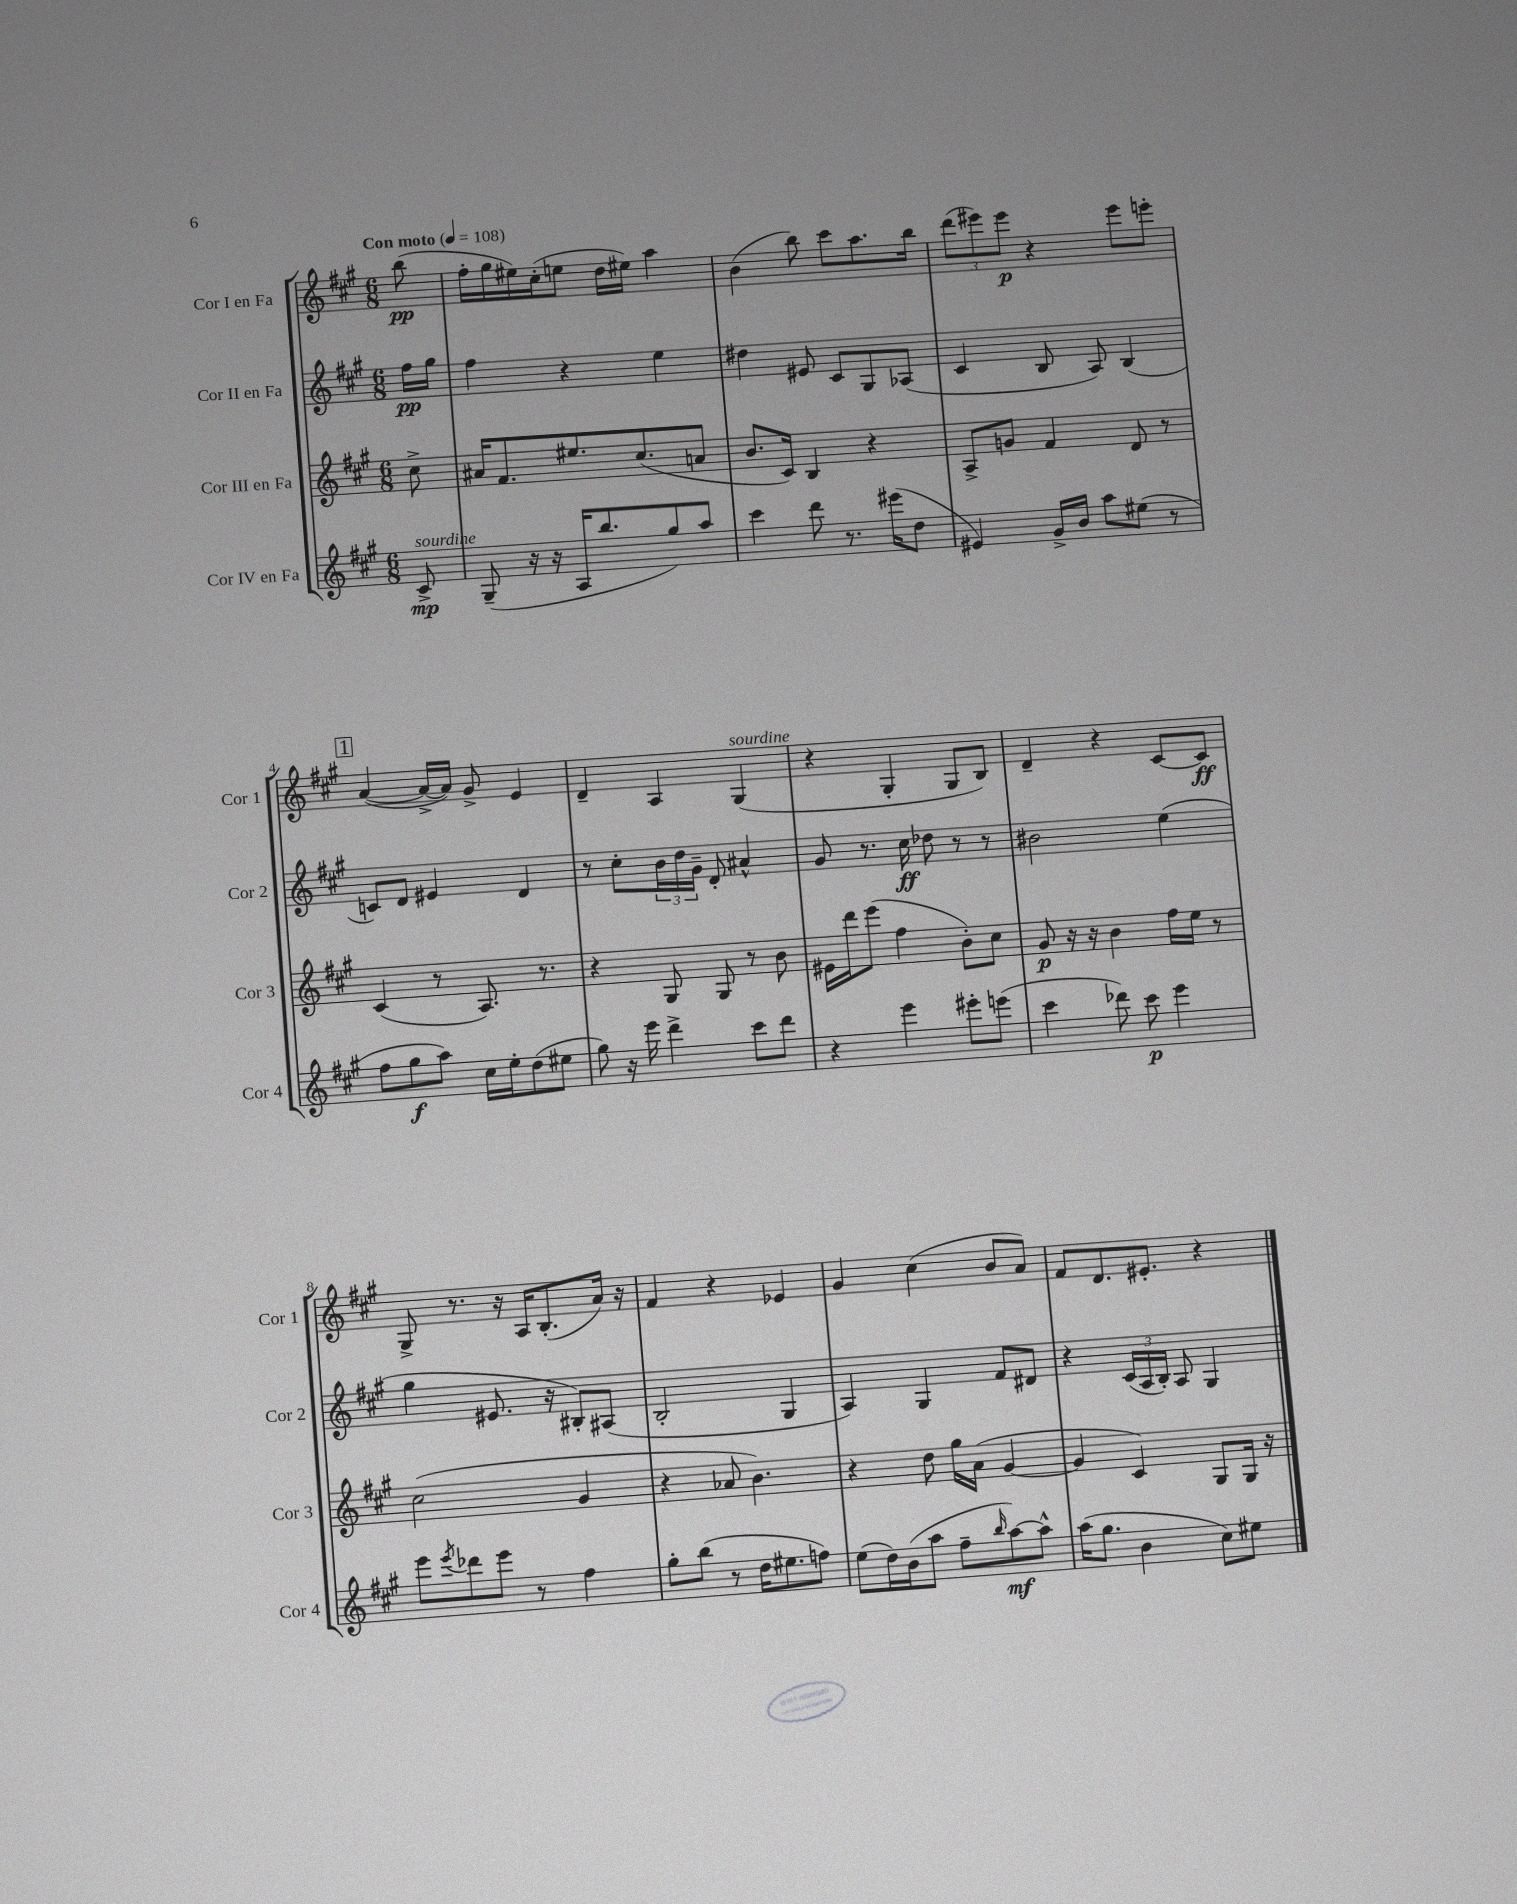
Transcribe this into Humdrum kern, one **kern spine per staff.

**kern	**kern	**kern	**kern
*staff4	*staff3	*staff2	*staff1
*clefG2	*clefG2	*clefG2	*clefG2
*k[f#c#g#]	*k[f#c#g#]	*k[f#c#g#]	*k[f#c#g#]
*M6/8	*M6/8	*M6/8	*M6/8
*MM108	*MM108	*MM108	*MM108
8c#^	8cc#^	16ff#	(8bb
.	.	16gg#	.
=	=	=	=
(8G#~	16a#	4ff#	16ff#'
.	8.f#	.	16gg#
16r	.	.	16ee#)
16r	.	.	(16cc#'
16A	8.ee#	4r	8ee
8.bb	.	.	.
.	.	.	16dd
.	(8.cc#	.	16ee#)
8gg#)	.	4ee	4aa
8aa	8a	.	.
=	=	=	=
4ccc#	8.b	4dd#	(4b
.	16c#)	.	.
8ddd	4B	8e#	8bb)
8.r	.	8c#	8ccc#
.	4r	8G#	8.aa
(16eee#	.	.	.
8dd	.	(8A-	.
.	.	.	16bb
=	=	=	=
4e#)	8A^	4c#	(12ddd
.	.	.	12eee#)
.	8g	.	.
.	.	.	12eee#
16g#^	4f#	8B	4r
16b	.	.	.
8aa	.	8A)	.
(8ee#	8d	(4B	8eee#
8r	8r	.	8eee'
=	=	=	=
8ff#	(4c#	8c)	([4a
8gg#	.	8d	.
8aa)	8r	4e#	16a^_
.	.	.	16a])
16cc#	8.A)	.	8g#^
16ee'	.	.	.
(8dd	.	4d	4e
.	8.r	.	.
8ee#	.	.	.
=	=	=	=
8gg#)	4r	8r	4d~
16r	.	8cc#'	.
16eee	.	.	.
4ddd^	8G#	24b	4A
.	.	24dd	.
.	.	24g#~	.
.	8G#	8d'	.
8ccc#	8r	4a#^^	(4G#
8ddd	8b	.	.
=	=	=	=
4r	16e#	8g#	4r
.	16ddd	.	.
.	(8eee	8.r	.
4eee	4ff#	.	4G#'
.	.	16cc#	.
.	.	8dd-	.
8eee#'	8b')	8r	8G#
(8eee	8cc#	8r	8B)
=	=	=	=
4ccc#	8g#	2b#	4d~
.	16r	.	.
.	16r	.	.
8ddd-)	4b	.	4r
8ccc#	.	.	.
4eee	16ff#	(4ee	[8c#
.	16ee	.	.
.	8r	.	8c#]
=	=	=	=
8eee	(2cc#	4gg#	8G#^
8qeee	.	.	.
8ddd-	.	.	8.r
8eee	.	8.e#	.
.	.	.	16r
8r	.	.	16A
.	.	16r	(8.B'
4ff#	4g#	8B#')	.
.	.	(8A#	16a)
.	.	.	16r
=	=	=	=
8gg#'	4r	2B'	4f#
(8bb	.	.	.
8r	8a-	.	4r
16dd	4.b)	.	.
8.ee#	.	.	.
.	.	4G#	4e-
8ff)	.	.	.
=	=	=	=
(8ee	4r	4A)	4g#
16dd)	.	.	.
(16b	.	.	.
8aa	8dd	4G#	(4cc#
8ff#~	16gg#	.	.
.	(16a	.	.
16qqbb	.	.	.
[8aa)	[4g#	8f#	8b
8aa^^]	.	8d#	8a)
=	=	=	=
(16aa	4g#]	4r	8f#
8.gg#	.	.	.
.	.	.	8.d
4b	4c#)	(24c#	.
.	.	24A	.
.	.	.	8.e#'
.	.	24B')	.
.	.	8A	.
8cc#)	8G#	4G#	4r
8ee#	16G#	.	.
.	16r	.	.
==	==	==	==
*-	*-	*-	*-
